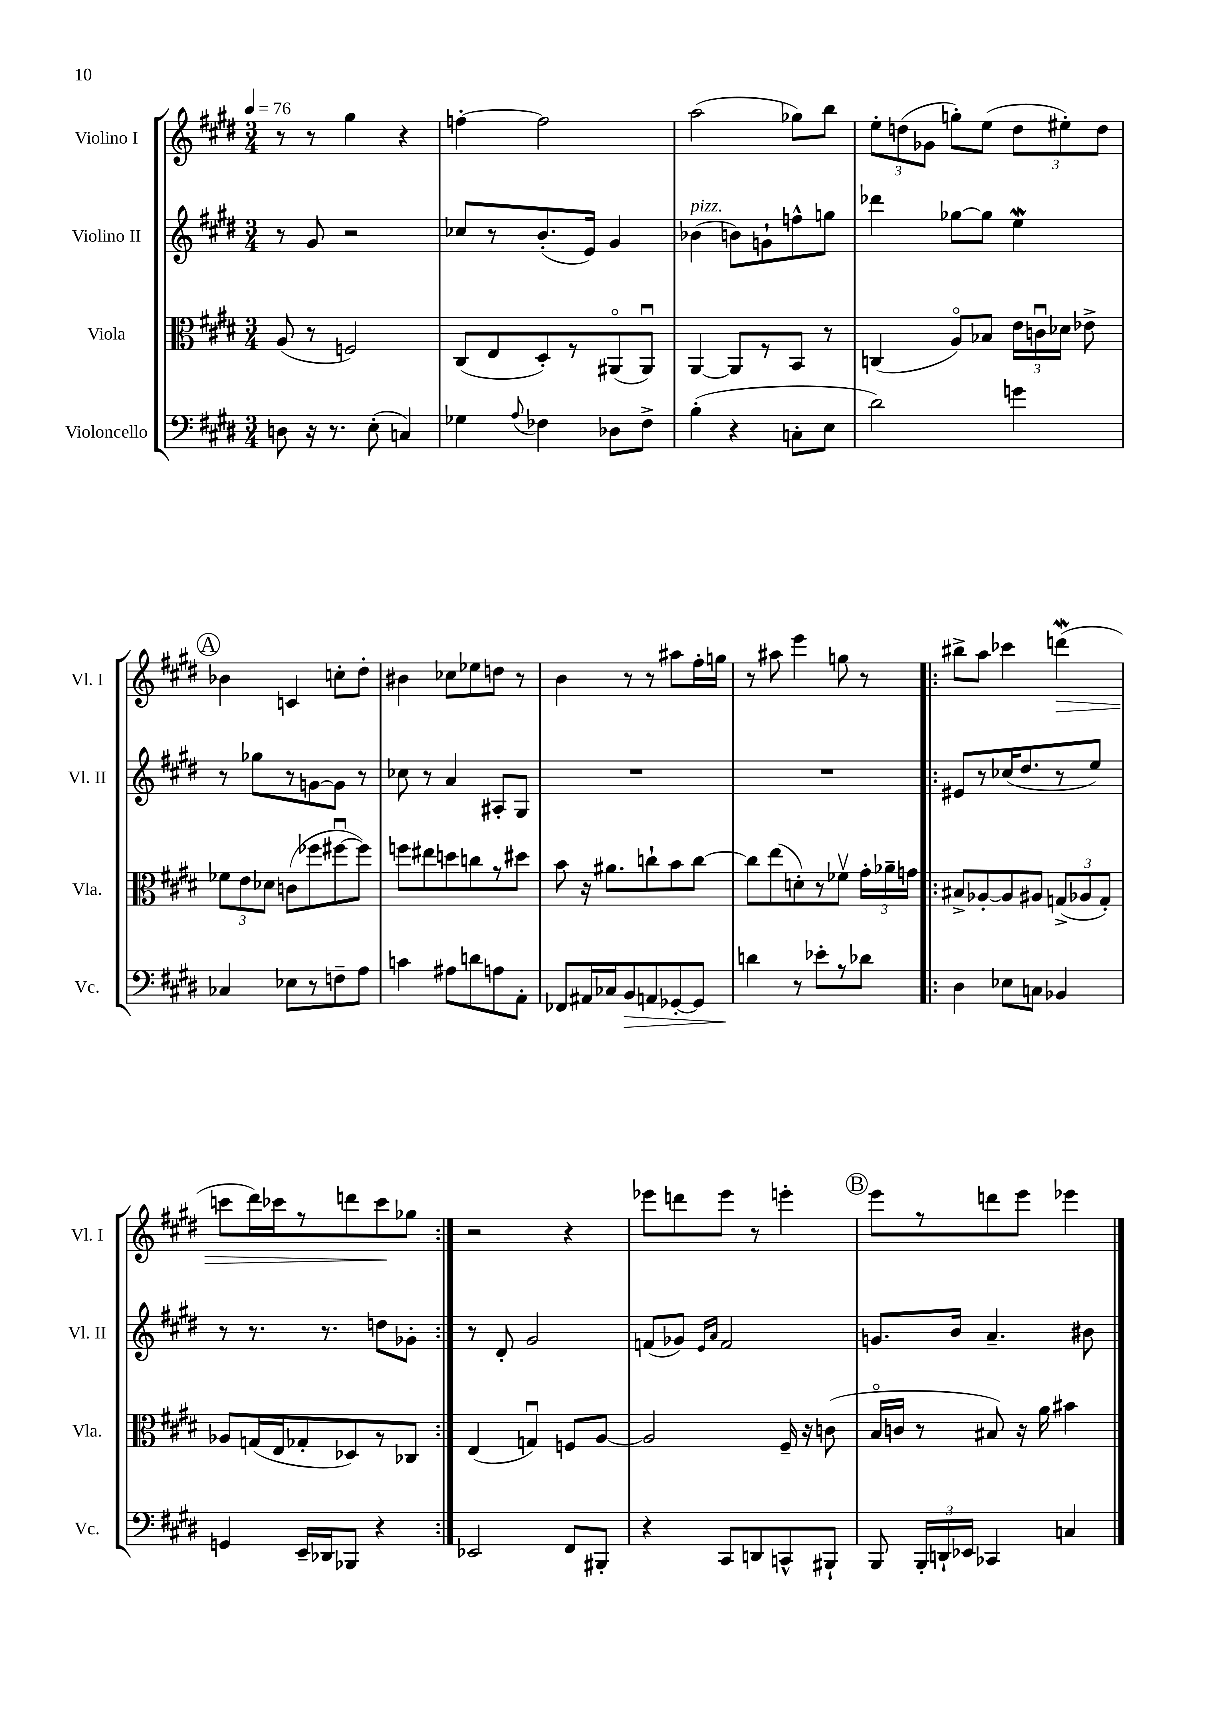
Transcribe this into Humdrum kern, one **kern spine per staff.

**kern	**dynam	**kern	**kern	**kern	**dynam
*part4	*part4	*part3	*part2	*part1	*part1
*staff4	*staff4	*staff3	*staff2	*staff1	*staff1
*I"Violoncello	*	*I"Viola	*I"Violino II	*I"Violino I	*
*I'Vc.	*	*I'Vla.	*I'Vl. II	*I'Vl. I	*
*clefF4	*	*clefC3	*clefG2	*clefG2	*
*k[f#c#g#d#]	*	*k[f#c#g#d#]	*k[f#c#g#d#]	*k[f#c#g#d#]	*
*M3/4	*	*M3/4	*M3/4	*M3/4	*
*MM76	*	*MM76	*MM76	*MM76	*
=1	=1	=1	=1	=1	=1
8Dn\	.	(8A/	8r	8r	.
16r	.	8r	8g#/	8r	.
8.r	.	.	.	.	.
.	.	2Fn/)	2r	4gg#\	.
(8E'\	.	.	.	.	.
4Cn/)	.	.	.	4r	.
=2	=2	=2	=2	=2	=2
4G-X\	.	(8C#/L	8cc-X/L	[4ffn'\	.
.	.	8E/	8r	.	.
8qqA/	.	.	.	.	.
4F-X\	.	8D#'/)	(8.b'/	2ff\]	.
.	.	8r	.	.	.
.	.	.	16e/Jk)	.	.
8D-X\L	.	(8AA#X/	4g#/	.	.
8F-^\J	.	8AA#u/J)	.	.	.
=3	=3	=3	=3	=3	=3
!	!	!	!LO:TX:a:i:t=pizz.	!	!
(4B'\	.	[4AA/	(4b-X\	(2aa\	.
4r	.	8AA/L]	8bn\L)	.	.
.	.	8r	8gn`\	.	.
8Cn'\L	.	8BB/J	8ffn^^\	8gg-X\L)	.
8E\J	.	8r	8ggn\J	8bb\J	.
=4	=4	=4	=4	=4	=4
2d#\)	.	(4Cn/	4ddd-X\	12ee'\L	.
.	.	.	.	(12ddn\	.
.	.	.	.	12g-X\J	.
.	.	8A/L)	[8gg-X\L	8ggn'\L)	.
.	.	8B-X/J	8gg-\J]	(8ee\J	.
4gn\	.	24e\LL	4eew\	12dd\L	.
.	.	24cnu\	.	.	.
.	.	24d-X\JJ	.	12ee#X'\)	.
.	.	8e-X^\	.	.	.
.	.	.	.	12dd\J	.
!!LO:LB:g=z
!!LO:REH:place=s1:t=A
=5	=5	=5	=5	=5	=5
4C-X/	.	12f-X\L	8r	4b-X\	.
.	.	12e\	.	.	.
.	.	.	8gg-X\L	.	.
.	.	12d-X\J	.	.	.
8E-X\L	.	(8cn\L	8r	4cn/	.
8r	.	8ff-X\	[8gn\	.	.
8Fn~\	.	[8ff#Xu\	8g\J]	8ccn'\L	.
8A\J	.	8ff#\J])	8r	8dd#'\J	.
=6	=6	=6	=6	=6	=6
4cn\	.	8ffn\L	8cc-X\	4b#X\	.
.	.	8ee#X\	8r	.	.
8A#X\L	.	8ddn\	4a/	8cc-X\L	.
8dn\	.	8ccn\	.	8ee-X\	.
8An\	.	8r	8A#X'/L	8ddn\J	.
8AA'\J	.	8dd#X\J	8G#/J	8r	.
=7	=7	=7	=7	=7	=7
8FF-X/L	.	8b\	2.r	4b\	.
16AA#X/L	.	16r	.	.	.
16C-X/J	.	8.a#X\L	.	.	.
!	!LO:HP:b	!	!	!	!
8BB/	>	.	.	8r	.
8AAn/	.	8ccn`\	.	8r	.
[8GG-X'/	.	8b\	.	8aa#X\L	.
8GG-/J]	.	[8cc\J	.	16ff#'\L	.
.	.	.	.	16ggn\JJ	.
=8	=8	=8	=8	=8	=8
4dn\	.	8cc\L]	2.r	8r	.
.	.	(8ee\	.	8aa#X\	.
8r	]	8dn'\)	.	4eee\	.
8e-X'\L	.	8r	.	.	.
8r	.	8f-Xv\J	.	8ggn\	.
8d-X\J	.	24g#'\LL	.	8r	.
.	.	24a-X~\	.	.	.
.	.	24gn\JJ	.	.	.
=9!|:	=9!|:	=9!|:	=9!|:	=9!|:	=9!|:
4D#\	.	8B#X^/L	8e#X/L	8bb#X^\L	.
.	.	[8A-X'/	8r	8aa\J	.
8E-X\L	.	8A-/]	(16cc-X/K	4ccc-X\	.
.	.	.	8.dd#/	.	.
8Cn\J	.	8A#X/J	.	.	.
!	!	!	!	!	!LO:HP:b
4BB-X/	.	(12Gn^/L	8r	(4dddnw\	>
.	.	12A-X/	.	.	.
.	.	.	8ee/J)	.	.
.	.	12G'/J)	.	.	.
!!LO:LB:g=z
=10	=10	=10	=10	=10	=10
4GGn/	.	8A-X/L	8r	8cccn\L	.
.	.	(16Gn/L	8.r	16ddd#\L)	.
.	.	16E/J	.	16ccc-X\J	.
16EE~/LL	.	8G-X'/	.	8r	.
16DD-X/J	.	.	8.r	.	.
8BBB-X/J	.	8D-X/)	.	8dddn\	.
4r	.	8r	8ddn\L	8ccc-\	.
.	.	8C-X/J	8g-X'\J	8gg-X\J	]
=11:|!	=11:|!	=11:|!	=11:|!	=11:|!	=11:|!
2EE-X/	.	(4E/	8r	2r	.
.	.	.	8d#'/	.	.
.	.	4Gnu/)	2g#/	.	.
8FF#/L	.	8Fn/L	.	4r	.
8BBB#X'/J	.	[8A/J	.	.	.
=12	=12	=12	=12	=12	=12
4r	.	2A/]	(8fn/L	8eee-X\L	.
.	.	.	8g-X/J)	8dddn\	.
.	.	.	16qqe/LL	.	.
.	.	.	16qqa/JJ	.	.
8CC#/L	.	.	2f/	8eee-\J	.
8DDn/	.	.	.	8r	.
8CCn^^/	.	16F#~/	.	4eeen'\	.
.	.	16r	.	.	.
8BBB#X`/J	.	(8cn\	.	.	.
!!LO:REH:place=s1:t=B
=13	=13	=13	=13	=13	=13
8BBB/	.	16B/LL	8.gn/L	8eee\L	.
.	.	16cn/JJ	.	.	.
24BBB'/LL	.	8r	.	8r	.
24DDn`/	.	.	.	.	.
.	.	.	16b/Jk	.	.
24EE-X/JJ	.	.	.	.	.
4CC-X/	.	8B#X/)	4.a~/	8dddn\	.
.	.	16r	.	8eee\J	.
.	.	16a\	.	.	.
4Cn/	.	4b#X\	.	4eee-X\	.
.	.	.	8b#X\	.	.
==	==	==	==	==	==
*-	*-	*-	*-	*-	*-
